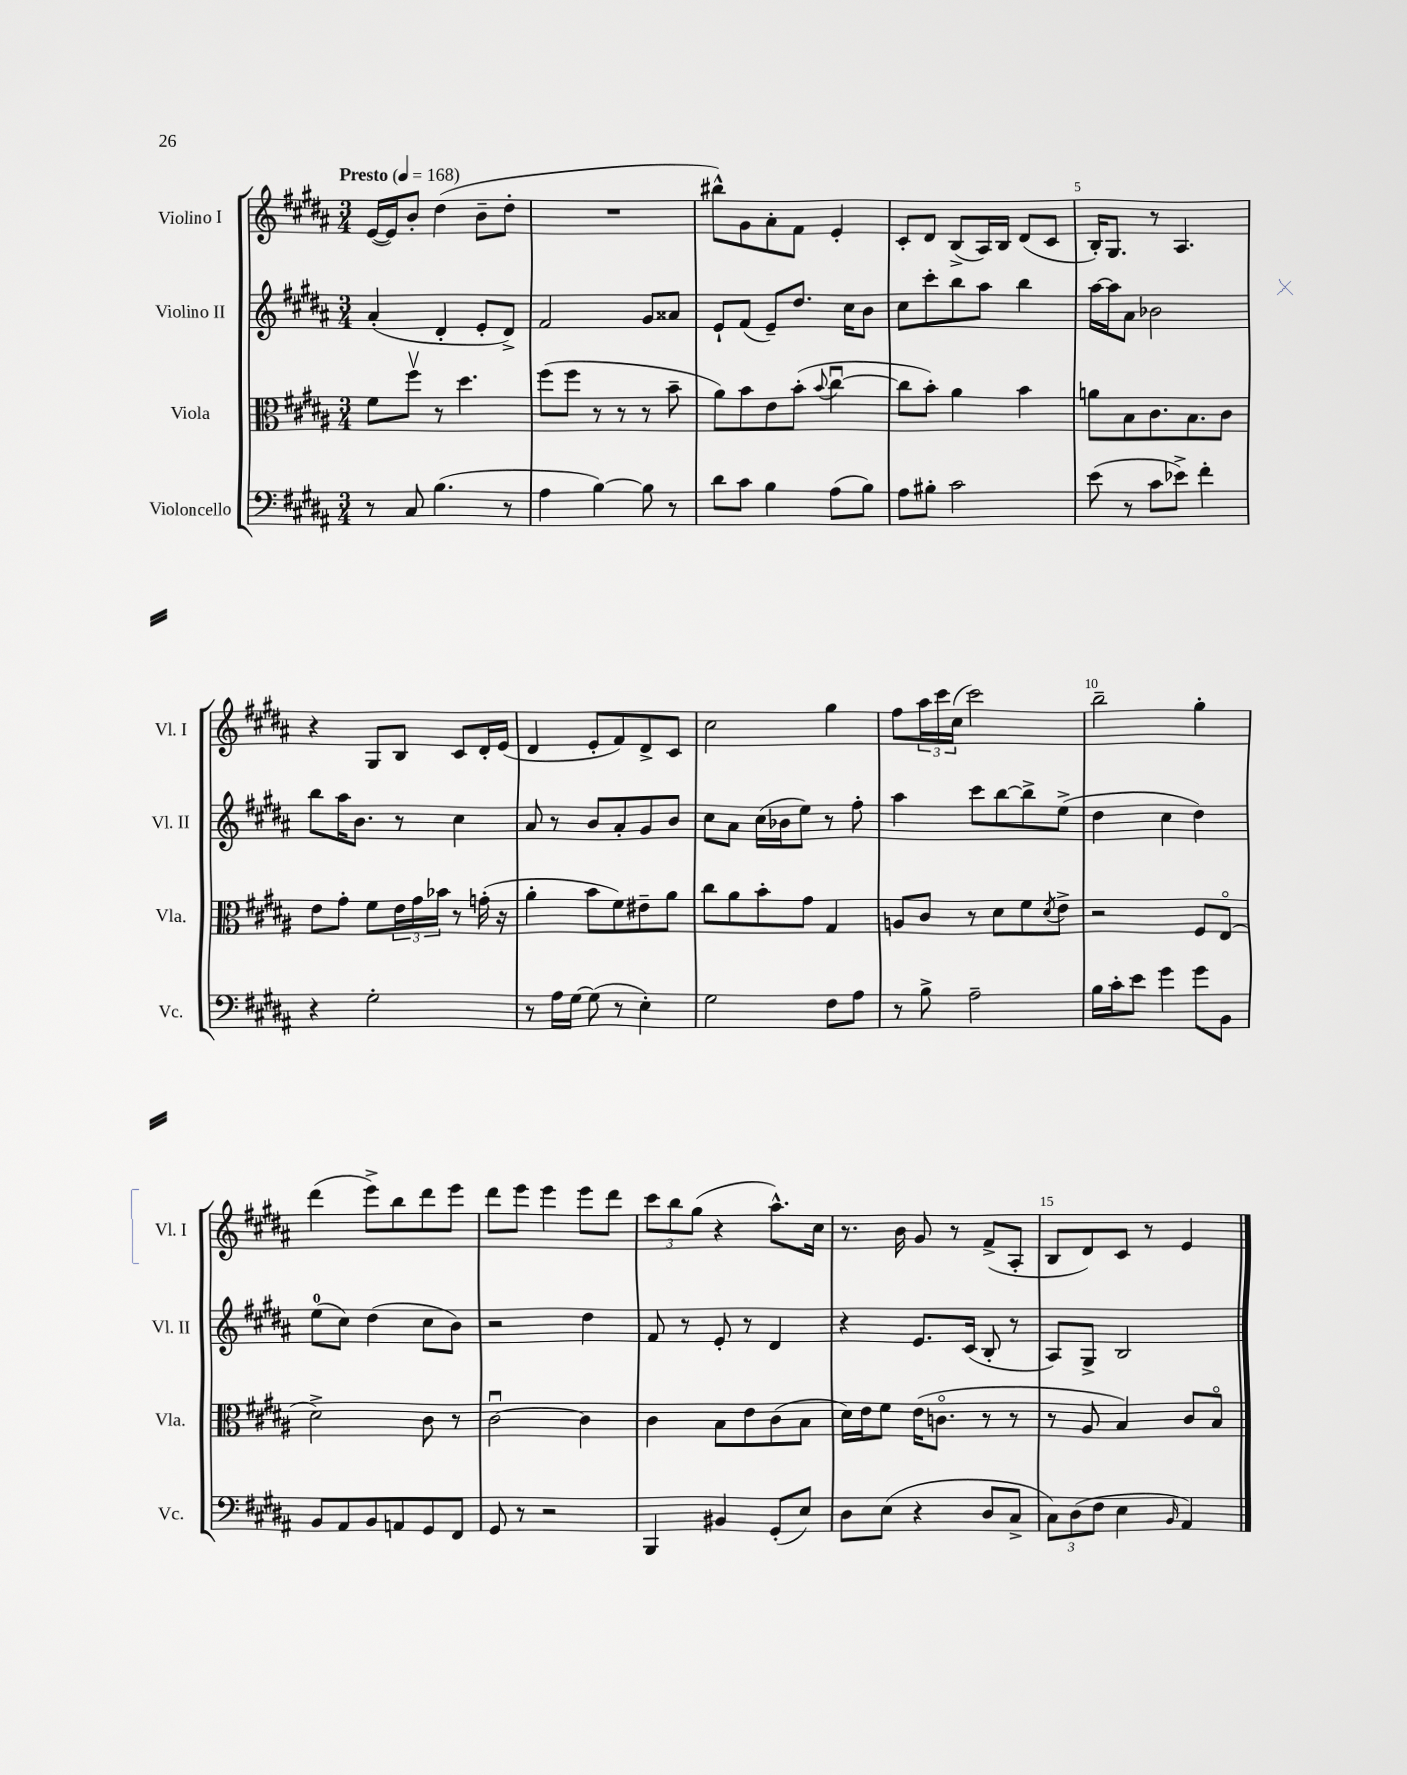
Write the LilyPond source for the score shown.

<<
\new StaffGroup <<
\new Staff = "s0" \with { instrumentName = "Violino I" shortInstrumentName = "Vl. I" } {
    \clef treble \key b \major \numericTimeSignature \time 3/4 \tempo "Presto" 4 = 168
    e'16~( e'16) b'8-. dis''4( b'8-- dis''8-. |
    R2. |
    bis''8-^) gis'8 ais'8-. fis'8 e'4-. |
    cis'8-. dis'8 b8->( ais16) b16 dis'8( cis'8 |
    b16-.) gis8. r8 ais4. |
    r4 gis8 b8 cis'8 dis'16-. e'16( |
    dis'4 e'8-. fis'8) dis'8-> cis'8 |
    cis''2 gis''4 |
    fis''8 \tuplet 3/2 { ais''16 cis'''16 cis''16( } cis'''2) |
    b''2-- gis''4-. |
    dis'''4( e'''8->) b''8 dis'''8 e'''8 |
    dis'''8 e'''8 e'''4 e'''8 dis'''8 |
    \tuplet 3/2 { cis'''8 b''8 gis''8( } r4 ais''8.-^) cis''16 |
    r8. b'16 gis'8 r8 fis'8->( ais8-. |
    b8 dis'8) cis'8 r8 e'4 \bar "|." |
}
\new Staff = "s1" \with { instrumentName = "Violino II" shortInstrumentName = "Vl. II" } {
    \clef treble \key b \major \numericTimeSignature \time 3/4
    ais'4-.( dis'4-. e'8-. dis'8->) |
    fis'2 gis'8 aisis'8 |
    e'8-! fis'8( e'8--) dis''8. cis''16 b'8 |
    cis''8 cis'''8-. b''8 ais''8 b''4 |
    ais''16~ ais''16 ais'8 bes'2 |
    b''8 ais''16 b'8. r8 cis''4 |
    ais'8 r8 b'8 ais'8-. gis'8 b'8 |
    cis''8 ais'8 cis''16( bes'16 e''8) r8 fis''8-. |
    ais''4 cis'''8 b''8~ b''8-> e''8->( |
    dis''4 cis''4 dis''4) |
    e''8-0( cis''8) dis''4( cis''8 b'8) |
    r2 dis''4 |
    fis'8 r8 e'8-. r8 dis'4 |
    r4 e'8. cis'16( b8-. r8 |
    ais8) gis8-> b2 \bar "|." |
}
\new Staff = "s2" \with { instrumentName = "Viola" shortInstrumentName = "Vla." } {
    \clef alto \key b \major \numericTimeSignature \time 3/4
    fis'8 fis''8\upbow r8 dis''4. |
    fis''8( fis''8 r8 r8 r8 b'8-- |
    ais'8) b'8 e'8 b'8-.( \appoggiatura { b'8 } cis''4~\downbow |
    cis''8 b'8-.) ais'4 b'4 |
    a'8 b8 cis'8. b8. cis'8 |
    e'8 gis'8-. fis'8 \tuplet 3/2 { e'16 gis'16 bes'16 } r8 g'16-.( r16 |
    ais'4-. b'8 fis'8) eis'8-- ais'8 |
    cis''8 ais'8 b'8-. gis'8 gis4 |
    a8 cis'8 r8 dis'8 fis'8 \acciaccatura { dis'8 } e'8-> |
    r2 fis8 e8\flageolet( |
    dis'2->) cis'8 r8 |
    cis'2~\downbow cis'4 |
    cis'4 b8 e'8 cis'8( b8 |
    dis'16) e'16 fis'8 e'16( c'8.\flageolet r8 r8 |
    r8 ais8 b4) cis'8 b8\flageolet \bar "|." |
}
\new Staff = "s3" \with { instrumentName = "Violoncello" shortInstrumentName = "Vc." } {
    \clef bass \key b \major \numericTimeSignature \time 3/4
    r8 cis8 b4.( r8 |
    ais4 b4~) b8 r8 |
    dis'8 cis'8 b4 ais8( b8) |
    ais8 bis8-. cis'2 |
    e'8( r8 cis'8 ees'8->) fis'4-. |
    r4 gis2-. |
    r8 ais16 gis16~ gis8( r8 e4-.) |
    gis2 fis8 ais8 |
    r8 b8-> ais2-- |
    b16 cis'16-. e'8 gis'4 gis'8 b,8 |
    b,8 ais,8 b,8 a,8 gis,8 fis,8 |
    gis,8 r8 r2 |
    b,,4 bis,4 gis,8-.( e8) |
    dis8 e8( r4 dis8 cis8-> |
    \tuplet 3/2 { cis8) dis8( fis8 } e4 \grace { b,16 } ais,4) \bar "|." |
}
>>
>>
\layout { \context { \Score \override BarNumber.break-visibility = ##(#f #t #t) barNumberVisibility = #(every-nth-bar-number-visible 5) } }
